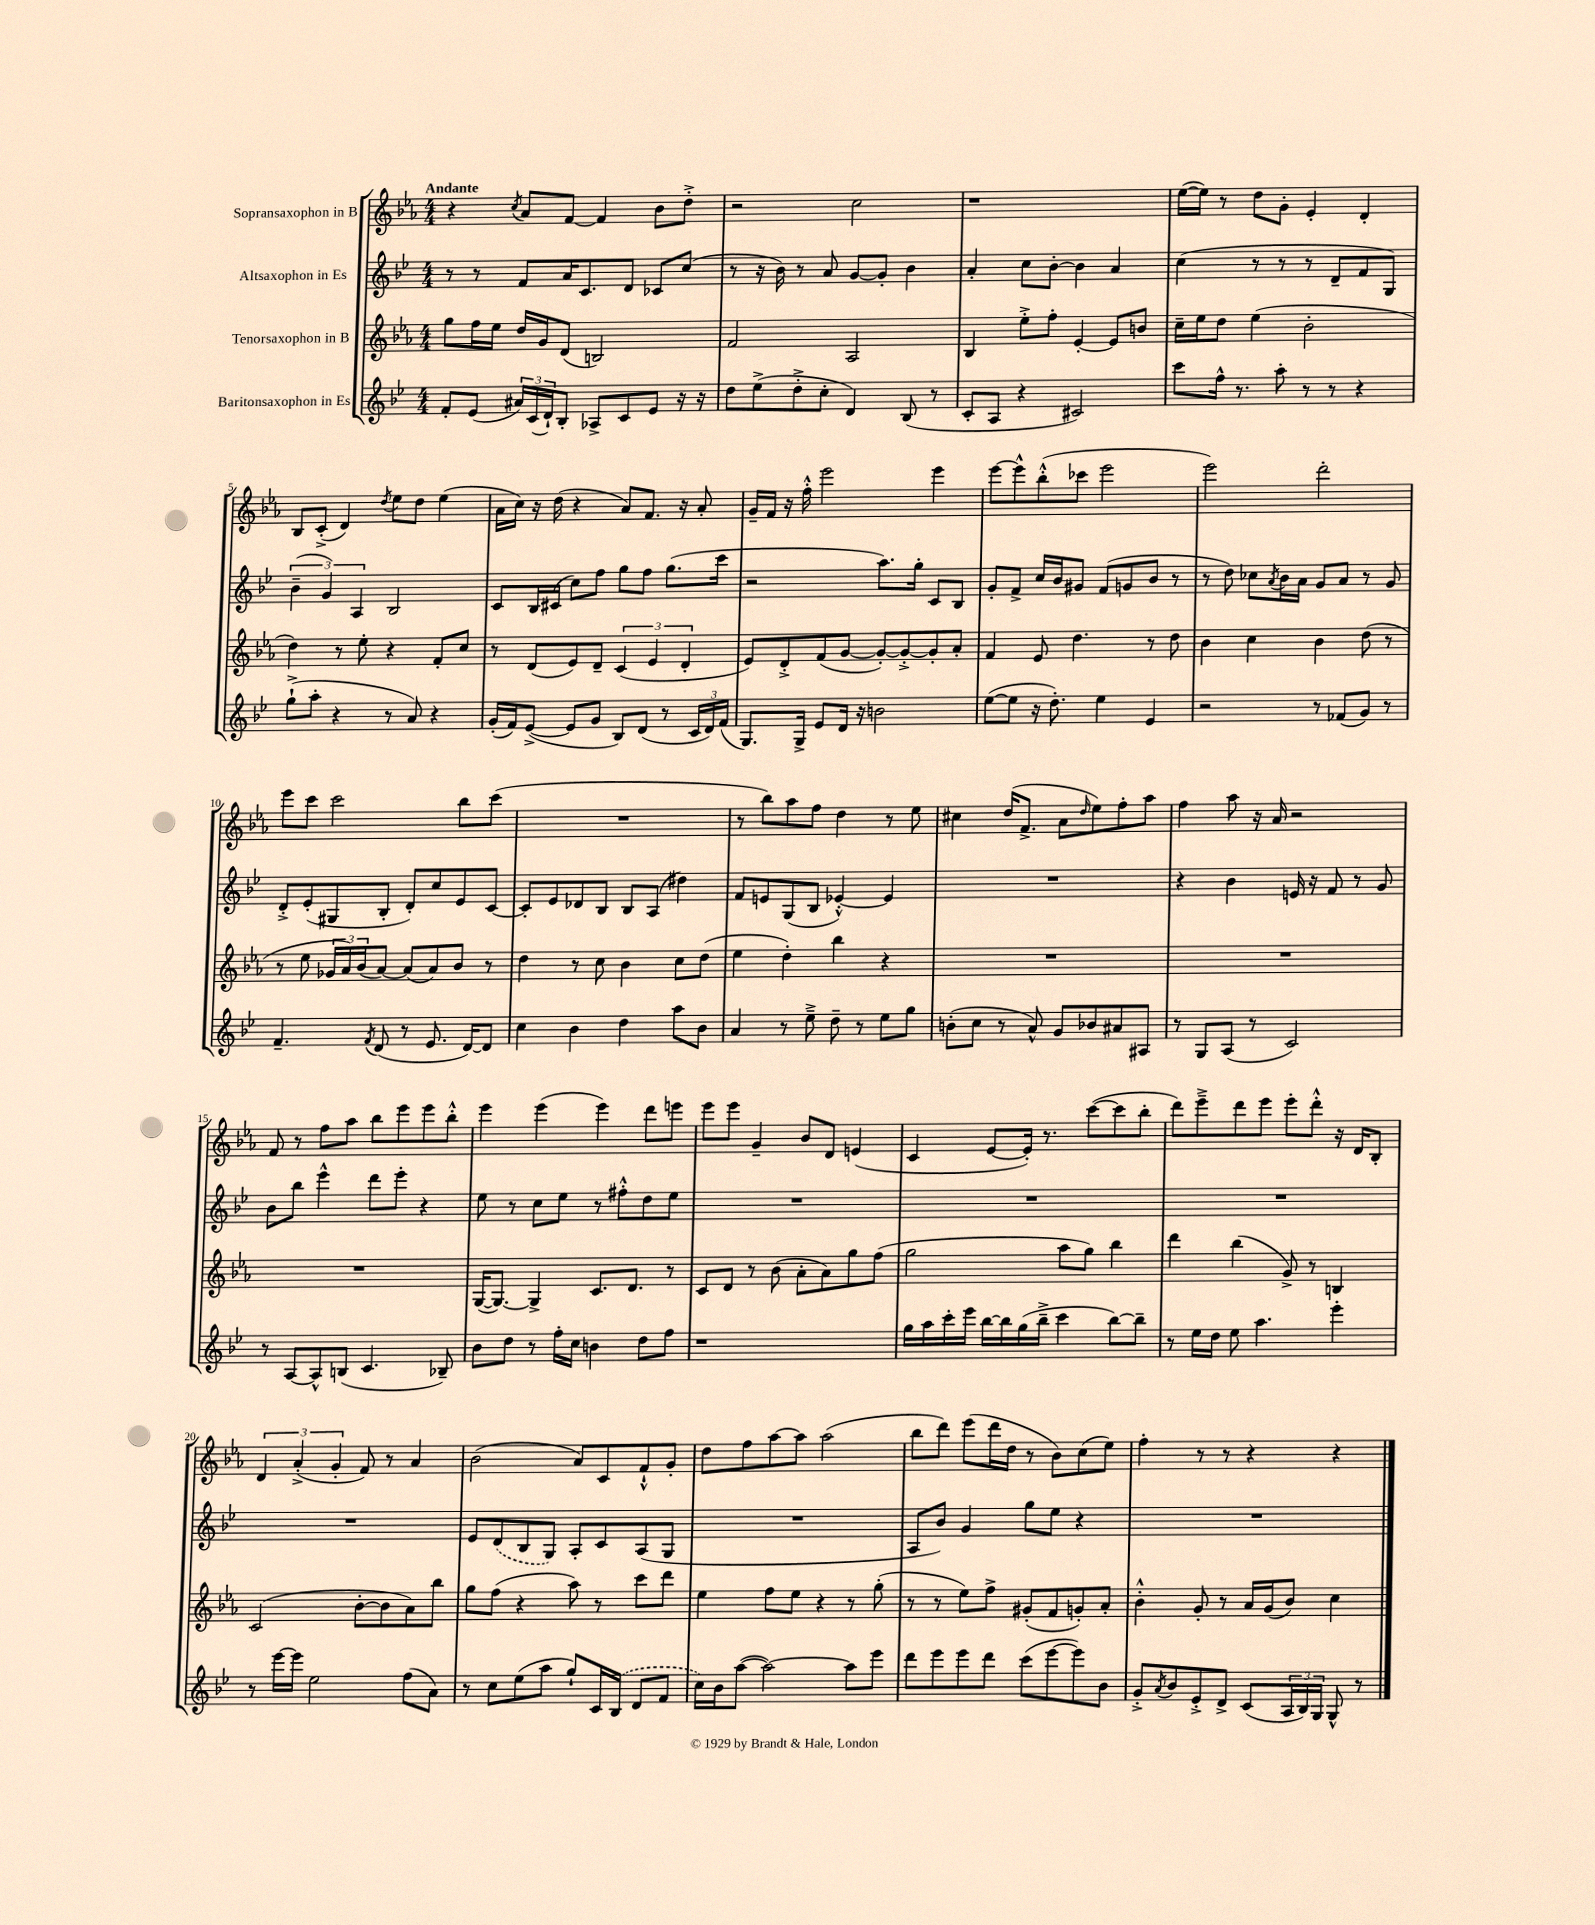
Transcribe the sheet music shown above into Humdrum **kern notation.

**kern	**kern	**kern	**kern
*part4	*part3	*part2	*part1
*staff4	*staff3	*staff2	*staff1
*I"Baritonsaxophon in Es	*I"Tenorsaxophon in B	*I"Altsaxophon in Es	*I"Sopransaxophon in B
*clefG2	*clefG2	*clefG2	*clefG2
*k[b-e-]	*k[b-e-a-]	*k[b-e-]	*k[b-e-a-]
*M4/4	*M4/4	*M4/4	*M4/4
=1	=1	=1	=1
!	!	!	!LO:TX:a:B:t=Andante
8f'/L	8gg\L	8r	4r
(8e-/J	16ff\L	8r	.
.	16ee-\JJ	.	.
.	.	.	8qcc/
24a#X/LL)	16dd/LL	8f/L	8a-/L
(24c/	.	.	.
.	16g/J	.	.
24d`/J)	.	.	.
8B-'/J	(8d/J	16a/K	[8f/J
.	.	8.c/	.
8A-X^/L	2Bn/)	.	4f/]
8c/	.	8d/J	.
8e-/J	.	8c-X/L	8b-\L
16r	.	(8cc/J	8dd'^\J
16r	.	.	.
=2	=2	=2	=2
8dd\L	2f/	8r	2r
(8ee-^\	.	16r	.
.	.	16b-\)	.
8dd'^\	.	8r	.
8cc'\J	.	8a/	.
4d/)	2A-/	[8g/L	2cc\
.	.	8g'/J]	.
(8B-/	.	4b-\	.
8r	.	.	.
=3	=3	=3	=3
8c'/L	4B-/	4a'/	1r
8A/J	.	.	.
4r	8ee-'^\L	8cc\L	.
.	8ff'\J	[8b-'\J	.
2c#X/)	[4e-'/	4b-\]	.
.	8e-/L]	4a/	.
.	8bn/J	.	.
=4	=4	=4	=4
8ccc\L	16cc~\LL	(4cc\	([16ee-\LL
.	16ee-\J	.	16ee-\JJ])
16ff^^\Jk	8dd\J	.	8r
8.r	.	.	.
.	(4ee-\	8r	8dd\L
8aa'\	.	8r	8g'\J
8r	2b-'\	8r	4e-'/
8r	.	8d~/L	.
4r	.	8f/	4d'/
.	.	8G/J)	.
!!LO:LB:g=z
=5	=5	=5	=5
(8gg`^\L	4dd\)	(6b-~\	8B-/L
8aa'\J	.	.	(8c'^/J
.	.	6g/)	.
4r	8r	.	4d/)
.	.	6A/	.
.	8ee-'\	.	.
.	.	.	8qdd/
8r	4r	2B-/	8ee-\L
8a/)	.	.	8dd\J
4r	8f'/L	.	(4ee-\
.	8cc/J	.	.
=6	=6	=6	=6
(16g'/LL	8r	8c/L	16a-\LL
16f/J)	.	.	16cc\JJ)
([8e-^/J	(8d/L	16B-/L	16r
.	.	(16c#X/JJ	(16dd\
8e-/L]	8e-/)	8cc\L)	4r
8g/J	8d~/J	8ff\J	.
8B-/L)	(6c/	8gg\L	8a-/L)
(8d/J	.	8ff\J	8.f/J
.	6e-/	.	.
8r	.	(8.gg\L	.
.	.	.	16r
.	6d'/	.	.
24c/LL	.	.	8a-'/
24d/)	.	.	.
.	.	16ccc\Jk	.
(24f/JJ	.	.	.
=7	=7	=7	=7
8.G/L)	8e-/L)	2r	16g~/LL
.	.	.	16f/JJ
.	8d'^/	.	16r
16G^/Jk	.	.	16ff'^^\
8e-/L	(8f/	.	2eee-\
16d/Jk	[8g/J	.	.
16r	.	.	.
2bn\	8g'/L_)	8.aa\L)	.
.	8g'^/_	.	.
.	.	16gg'\Jk	.
.	8g'/]	8c/L	4eee-\
.	8a-'/J	8B-/J	.
=8	=8	=8	=8
([8ee-\L	4f/	8g'/L	[8eee-\L
8ee-\J]	.	8f^/J	8eee-^^\]
16r	8e-/	16cc/LL	(8bb-'^^\
8.dd'\)	.	16b-/J	.
.	4.dd\	8g#X/J	8ccc-X\J
4ee-\	.	(8f/L	2eee-\
.	.	8gn/	.
4e-/	8r	8b-/J	.
.	8dd\	8r	.
=9	=9	=9	=9
2r	4b-\	8r	2eee-\)
.	.	8dd\)	.
.	4cc\	8cc-X\L	.
.	.	8qa/	.
.	.	16b-\L	.
.	.	16a\JJ	.
8r	4b-\	8g/L	2ddd'\
(8f-X/L	.	8a/J	.
8g/J)	(8dd\	8r	.
8r	8r	8g/	.
!!LO:LB:g=z
=10	=10	=10	=10
4.f~/	8r	8d'^/L	8eee-\L
.	8ee-\	(8e-'/	8ccc\J
.	24g-X/LL	8G#X/	2ccc\
.	24a-/)	.	.
.	(24b-/J	.	.
8qf/	.	.	.
(8d/	[8a-/J)	8B-'/J	.
8r	(8a-/L]	8d'/L)	.
8.e-/	8a-/)	8cc/	.
.	8b-/J	8e-/	8bb-\L
[16d/KL)	.	.	.
8d/J]	8r	[8c/J	(8ccc\J
=11	=11	=11	=11
4cc\	4dd\	8c'/L]	1r
.	.	8e-/	.
4b-\	8r	8d-X/	.
.	8cc\	8B-/J	.
4dd\	4b-\	8B-/L	.
.	.	(8A/J	.
8aa\L	8cc\L	4dd#X\)	.
8b-\J	(8dd\J	.	.
=12	=12	=12	=12
4a/	4ee-\	8f/L	8r
.	.	8en/	8bb-\L)
8r	4dd'\)	(8G/	8aa-\
8ee-~^\	.	8B-/J	8ff\J
8dd~\	4bb-\	[4e-X'^^/)	4dd\
8r	.	.	.
8ee-\L	4r	4e-/]	8r
8gg\J	.	.	8ee-\
=13	=13	=13	=13
(8bn'\L	1r	1r	4cc#X\
8cc\J	.	.	.
8r	.	.	(16dd/KL
.	.	.	8.f^/J
8a^^/)	.	.	.
8g/L	.	.	8a-\L
.	.	.	16qqdd/
8b-X/	.	.	8ee-\)
8a#X/	.	.	8ff'\
8A#X/J	.	.	8aa-\J
=14	=14	=14	=14
8r	1r	4r	4ff\
8G/L	.	.	.
(8A/J	.	4b-\	8aa-\
8r	.	.	16r
.	.	.	16a-/
2c/)	.	16en/	2r
.	.	16r	.
.	.	8f/	.
.	.	8r	.
.	.	8g/	.
!!LO:LB:g=z
=15	=15	=15	=15
8r	1r	8b-\L	8f/
[8A/L	.	8bb-\J	8r
8A^^/]	.	4eee-^^\	8ff\L
(8Bn/J	.	.	8aa-\J
4.c/	.	8ddd\L	8bb-\L
.	.	8eee-'\J	8eee-\
.	.	4r	8eee-\
8B-X~/)	.	.	8bb-'^^\J
=16	=16	=16	=16
8b-\L	([16G/KL	8ee-\	4eee-\
.	8.G/J_)	.	.
8dd\J	.	8r	.
8r	4G^/]	8cc\L	(4eee-\
16ff'\LL	.	8ee-\J	.
16cc\JJ	.	.	.
4bn\	8.c/L	8r	4eee-\)
.	.	8ff#X'^^\L	.
.	8.d/J	.	.
8dd\L	.	8dd\	8ddd\L
8ff\J	8r	8ee-\J	8eeen\J
=17	=17	=17	=17
1r	8c/L	1r	8eee-\L
.	8d/J	.	8eee-\J
.	8r	.	4g~/
.	(8b-\	.	.
.	8a-'\L	.	8b-/L
.	8a-\)	.	8d/J
.	8gg\	.	(4en/
.	(8ff\J	.	.
=18	=18	=18	=18
16gg\LL	2gg\	1r	4c/
16aa\	.	.	.
16ccc'\	.	.	.
16eee-\JJ	.	.	.
[16bb-\LL	.	.	[8e-/L
16bb-\]	.	.	.
(16gg\	.	.	16e-'/Jk])
16bb-~^\JJ	.	.	8.r
4ccc\	8aa-\L	.	.
.	8gg\J)	.	([8ccc\L
[8bb-\L)	4bb-\	.	8ccc\]
8bb-~\J]	.	.	8bb-'\J
=19	=19	=19	=19
8r	4ddd\	1r	8ddd\L)
16ee-\LL	.	.	8eee-~^\
16dd\JJ	.	.	.
8ee-\	(4bb-\	.	8ddd\
4.aa\	.	.	8eee-\J
.	8g^/)	.	8eee-'\L
.	8r	.	8ddd'^^\J
4eee-'\	4Bn/	.	16r
.	.	.	16d/KL
.	.	.	8B-'/J
!!LO:LB:g=z
=20	=20	=20	=20
8r	(2c/	1r	6d/
[16eee-\LL	.	.	.
.	.	.	(6a-'^/
16eee-\JJ]	.	.	.
2ee-\	.	.	.
.	.	.	6g'/
.	[8b-'\L	.	8f/)
.	8b-\]	.	8r
(8ff\L	8a-\)	.	4a-/
8a\J)	8bb-\J	.	.
=21	=21	=21	=21
8r	8gg\L	8e-/L	(2b-\
8cc\L	(8ff\J	(8d/	.
(8ee-\	4r	8B-/	.
8aa\J	.	8G/J)	.
8gg`/L)	8aa-\)	8A'/L	8a-/L)
16c/L	8r	8c/	8c/
(16B-/JJ	.	.	.
8d/L	8ccc\L	(8A/	8f`^^/
8f/J	8ddd\J	8G/J	8g'/J
=22	=22	=22	=22
16cc\LL)	4ee-\	1r	8dd\L
16b-\J	.	.	.
([8aa\J	.	.	8ff\
2aa\_)	8ff\L	.	[8aa-\
.	8ee-\J	.	8aa-\J]
.	4r	.	(2aa-\
8aa\L]	8r	.	.
8eee-\J	(8gg'\	.	.
=23	=23	=23	=23
8ddd\L	8r	8A/L	8bb-\L
8eee-\	8r	8b-/J)	8ddd\J)
8eee-\	8ee-\L)	4g/	(8eee-\L
8ddd\J	8ff^\J	.	16ddd\L
.	.	.	16dd\JJ
(8ccc\L	(8g#X'/L	8gg\L	8r
[8eee-\	8f/	8ee-\J	8b-\L)
8eee-\])	8gn'/)	4r	(8cc\
8b-\J	8a-'/J	.	8ee-\J)
=24	=24	=24	=24
8g'^/L	4b-'^^\	1r	4ff'\
8qa/	.	.	.
8b-/	.	.	.
8e-'^/	8g'/	.	8r
8d^/J	8r	.	8r
(8c/L	16a-/LL	.	4r
.	(16g/J	.	.
24A/L	8b-/J)	.	.
24B-/)	.	.	.
24G/JJ	.	.	.
8G^^/	4cc\	.	4r
8r	.	.	.
==	==	==	==
*-	*-	*-	*-
